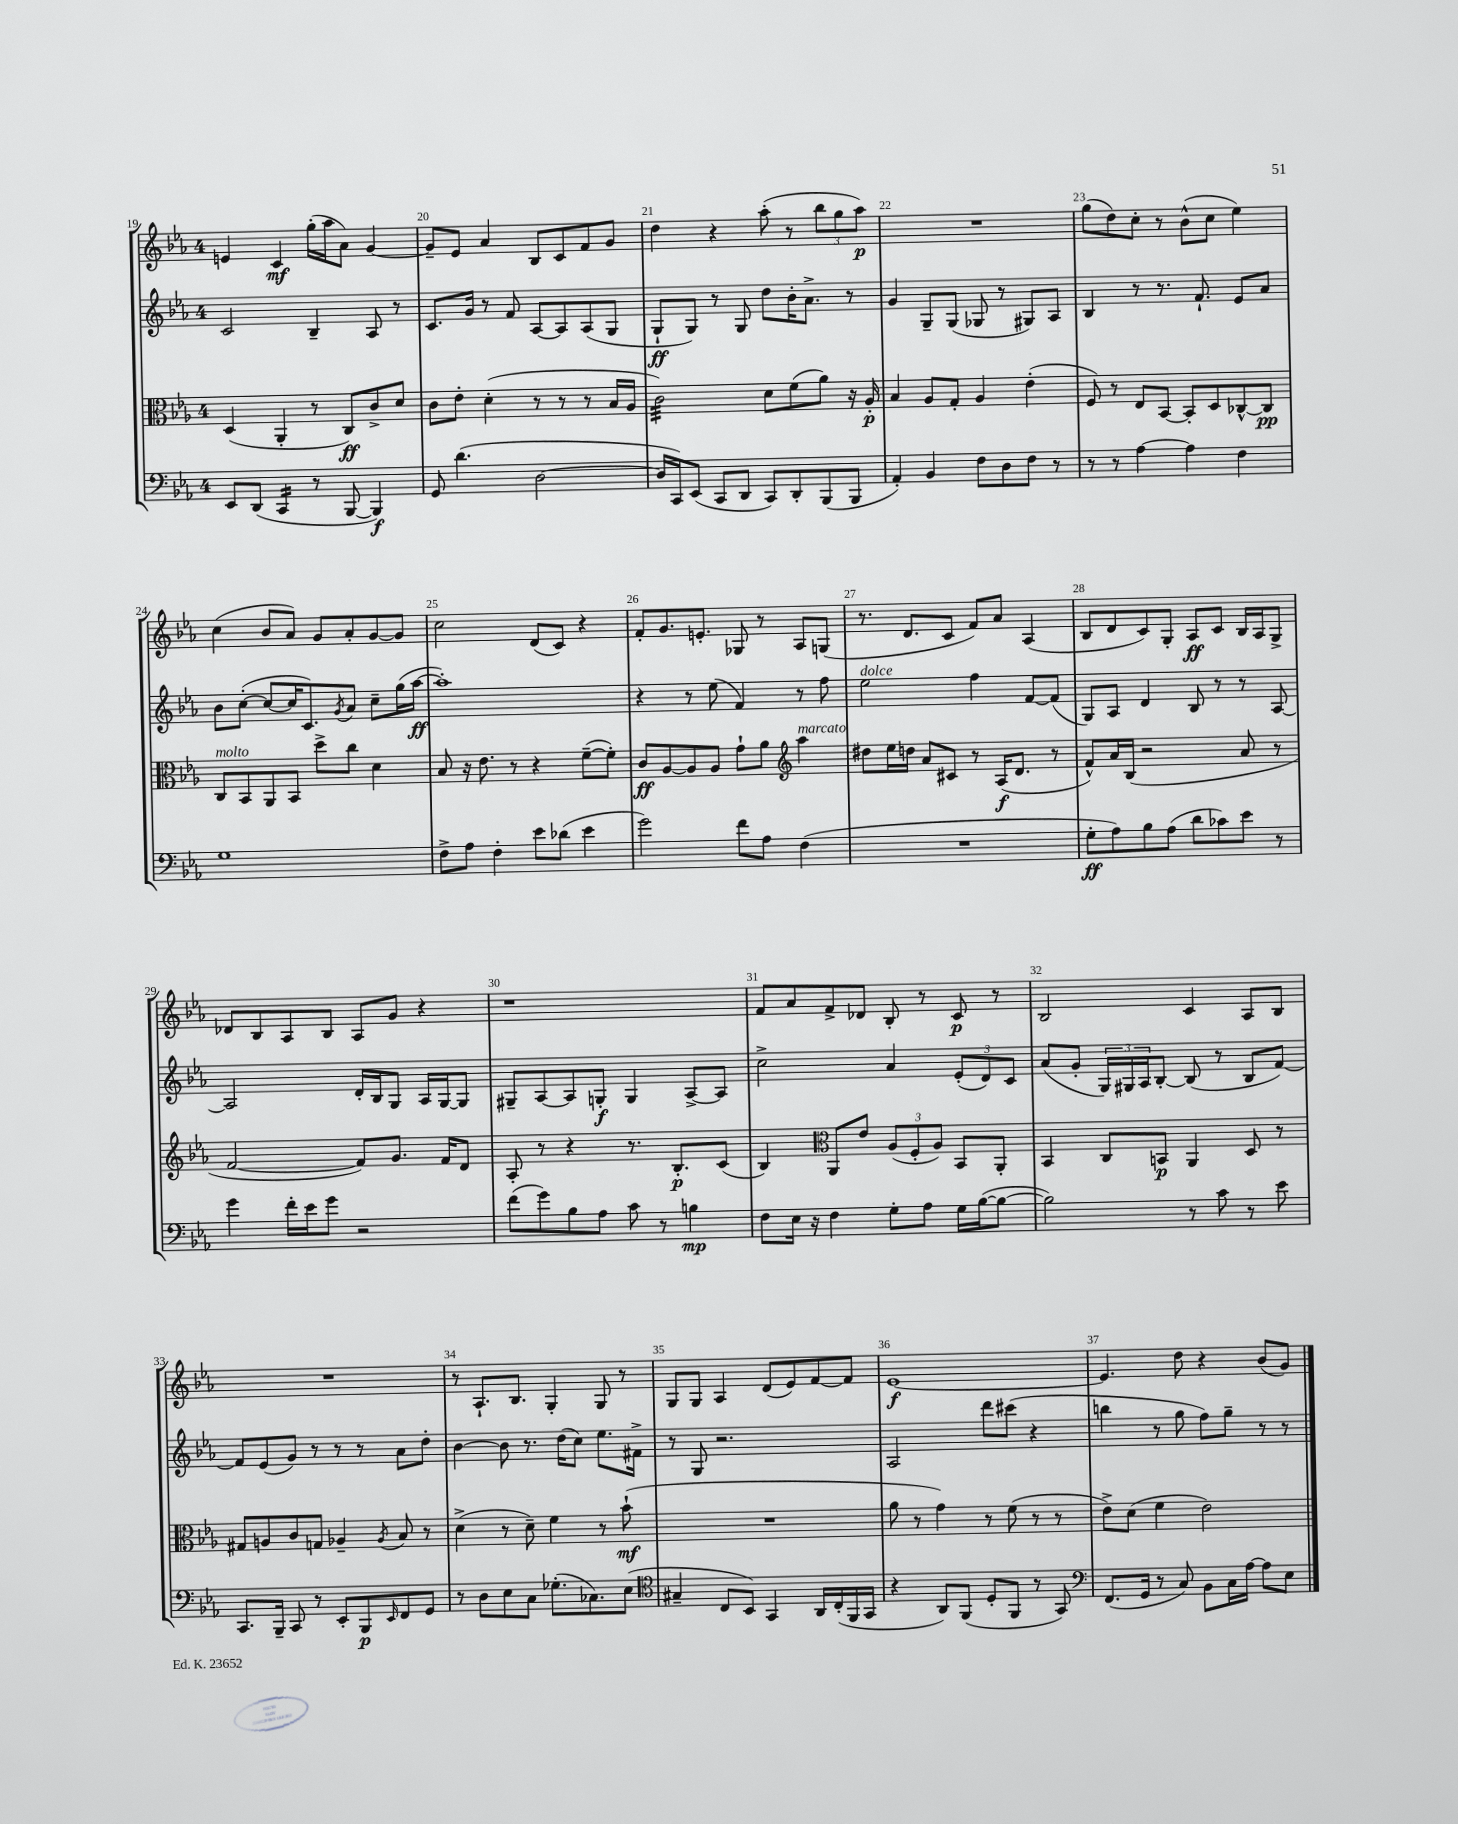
<<
\new StaffGroup <<
\new Staff = "s0" {
    \clef treble \key ees \major \once \override Staff.TimeSignature.style = #'single-digit \time 4/4
    e'4 c'4\mf g''16-.( aes''16 aes'8) g'4~ |
    g'8-- ees'8 aes'4 bes8 c'8 f'8 g'8 |
    d''4 r4 aes''8-.( r8 \tuplet 3/2 { bes''8 g''8 aes''8\p) } |
    R1 |
    g''8( d''8) c''8-. r8 bes'8-^( c''8 ees''4) |
    c''4( bes'8 aes'8) g'8 aes'8-. g'8~ g'8 |
    c''2 d'8( c'8) r4 |
    f'8-. g'8. e'8.-. ges8 r8 aes8 g8( |
    r8. d'8. c'8 f'8) aes'8 aes4( |
    bes8 d'8 c'8) g8-. aes8\ff c'8 bes16 aes16 g8-> |
    des'8 bes8 aes8 bes8 aes8 g'8 r4 |
    r1 |
    f'8 aes'8 f'8-> des'8 bes8-. r8 c'8\p r8 |
    bes2 c'4 aes8 bes8 |
    R1 |
    r8 aes8.-! bes8. g4-. g8 r8 |
    g8 g8 aes4 d'8( ees'8) f'8~ f'8 |
    ees'1~\f |
    ees'4. d''8 r4 bes'8( g'8) \bar "|." |
}
\new Staff = "s1" {
    \clef treble \key ees \major \once \override Staff.TimeSignature.style = #'single-digit \time 4/4
    c'2 bes4-- aes8 r8 |
    c'8. g'16 r8 f'8 aes8~ aes8 aes8( g8 |
    g8-!\ff g8) r8 g8 d''8 bes'16-. aes'8.-> r8 |
    g'4 g8-- g8( ges8 r8 gis8) aes8 |
    bes4 r8 r8. f'8.-! ees'8 aes'8 |
    bes'8 c''8~-.( c''8~ c''16 c'8.) \acciaccatura { g'8 } aes'8 c''8-- g''16( aes''16~\ff |
    aes''1-.) |
    r4 r8 ees''8( f'4) r8 f''8 |
    ees''2^\markup { \italic "dolce" } f''4 f'8~ f'8( |
    g8) aes8 d'4 bes8 r8 r8 aes8~ |
    aes2 d'16-. bes16 g8 aes16 g16~ g8 |
    gis8-- aes8~ aes8 g8-.\f g4 aes8~-> aes8 |
    c''2-> aes'4 \tuplet 3/2 { ees'8-.( d'8) c'8 } |
    aes'8( g'8-. \tuplet 3/2 { g16) gis16 aes16 } bes8~-. bes8( r8 bes8 f'8~) |
    f'8 ees'8( g'8) r8 r8 r8 aes'8 d''8-. |
    bes'4~ bes'8 r8. d''16( c''8) ees''8. fis'16-> |
    r8 g8 r2. |
    aes2 d'''8 cis'''8( r4 |
    b''4 r8 g''8 f''8) g''8-- r8 r8 \bar "|." |
}
\new Staff = "s2" {
    \clef alto \key ees \major \once \override Staff.TimeSignature.style = #'single-digit \time 4/4
    d4( aes,4-. r8 c8\ff) c'8-> d'8 |
    c'8 ees'8-. d'4-.( r8 r8 r8 bes16 aes16 |
    c'2:32) d'8 f'8( aes'8) r16 aes16-.\p |
    bes4 aes8 g8-. aes4 ees'4-.( |
    f8) r8 ees8 bes,8~ bes,8-. d8 ces8~-^ ces8\pp |
    c8^\markup { \italic "molto" } bes,8 aes,8 bes,8 d''8-> c''8 d'4 |
    bes8 r16 ees'8. r8 r4 f'8~--( f'8-.) |
    c'8\ff aes8~ aes8 aes8 g'8-! aes'8 \clef treble aes''4^\markup { \italic "marcato" } |
    dis''8 ees''16 d''16 aes'8 cis'8 r8 aes16\f( d'8. r8 |
    f'8-^) aes'16 bes16( r2 aes'8 r8 |
    f'2~ f'8) g'8. f'16 d'8 |
    aes8-. r8 r4 r8. bes8.-.\p c'8( |
    bes4) \clef alto aes,8 ees'8 \tuplet 3/2 { aes8( f8-. aes8) } bes,8 aes,8-. |
    bes,4 c8 b,8\p aes,4 d8 r8 |
    gis8 a8 c'8 g8 aes4-- \acciaccatura { aes8 } bes8 r8 |
    d'4->( r8 d'8--) f'4 r8 bes'8-!\mf( |
    R1 |
    aes'8 r8 g'4) r8 f'8( r8 r8 |
    ees'8->) d'8( f'4 ees'2) \bar "|." |
}
\new Staff = "s3" {
    \clef bass \key ees \major \once \override Staff.TimeSignature.style = #'single-digit \time 4/4
    ees,8 d,8( c,4:16 r8 bes,,8~ bes,,4\f) |
    g,8 d'4.( d2~ |
    d16 c,16) ees,8( c,8 d,8 c,8) d,8-. bes,,8( bes,,8 |
    aes,4-.) bes,4 f8 d8 f8 r8 |
    r8 r8 aes4~ aes4 f4 |
    g1 |
    f8-> aes8 f4-. ees'8 des'8( ees'4 |
    g'2) f'8 aes8 f4( |
    R1 |
    g8-.\ff aes8) bes8 aes8( d'8 ces'8) ees'8 r8 |
    g'4 f'16-. ees'16 g'8 r2 |
    f'8( g'8) bes8 aes8 c'8 r8 b4\mp |
    f8 ees16 r16 f4 g8-. aes8 g16 bes16~( bes8~ |
    bes2) r8 c'8 r8 ees'8 |
    c,8. bes,,16-- c,8 r8 ees,8-. bes,,8\p \grace { ees,16 } f,8 g,8 |
    r8 d8 ees8 c8 ges8.-.( ces8.) ees8( |
    \clef tenor gis4-- c8 bes,8) g,4 aes,16 c16-.( f,16 g,16 |
    r4 aes,8) f,8( d8-. f,8 r8 g,8) |
    \clef bass f,8.( g,16 r8 c8) bes,8 c16 aes16~ aes8 ees8 \bar "|." |
}
>>
>>
\layout { \context { \Score currentBarNumber = #19 \override BarNumber.break-visibility = ##(#f #t #t) barNumberVisibility = #all-bar-numbers-visible } }
